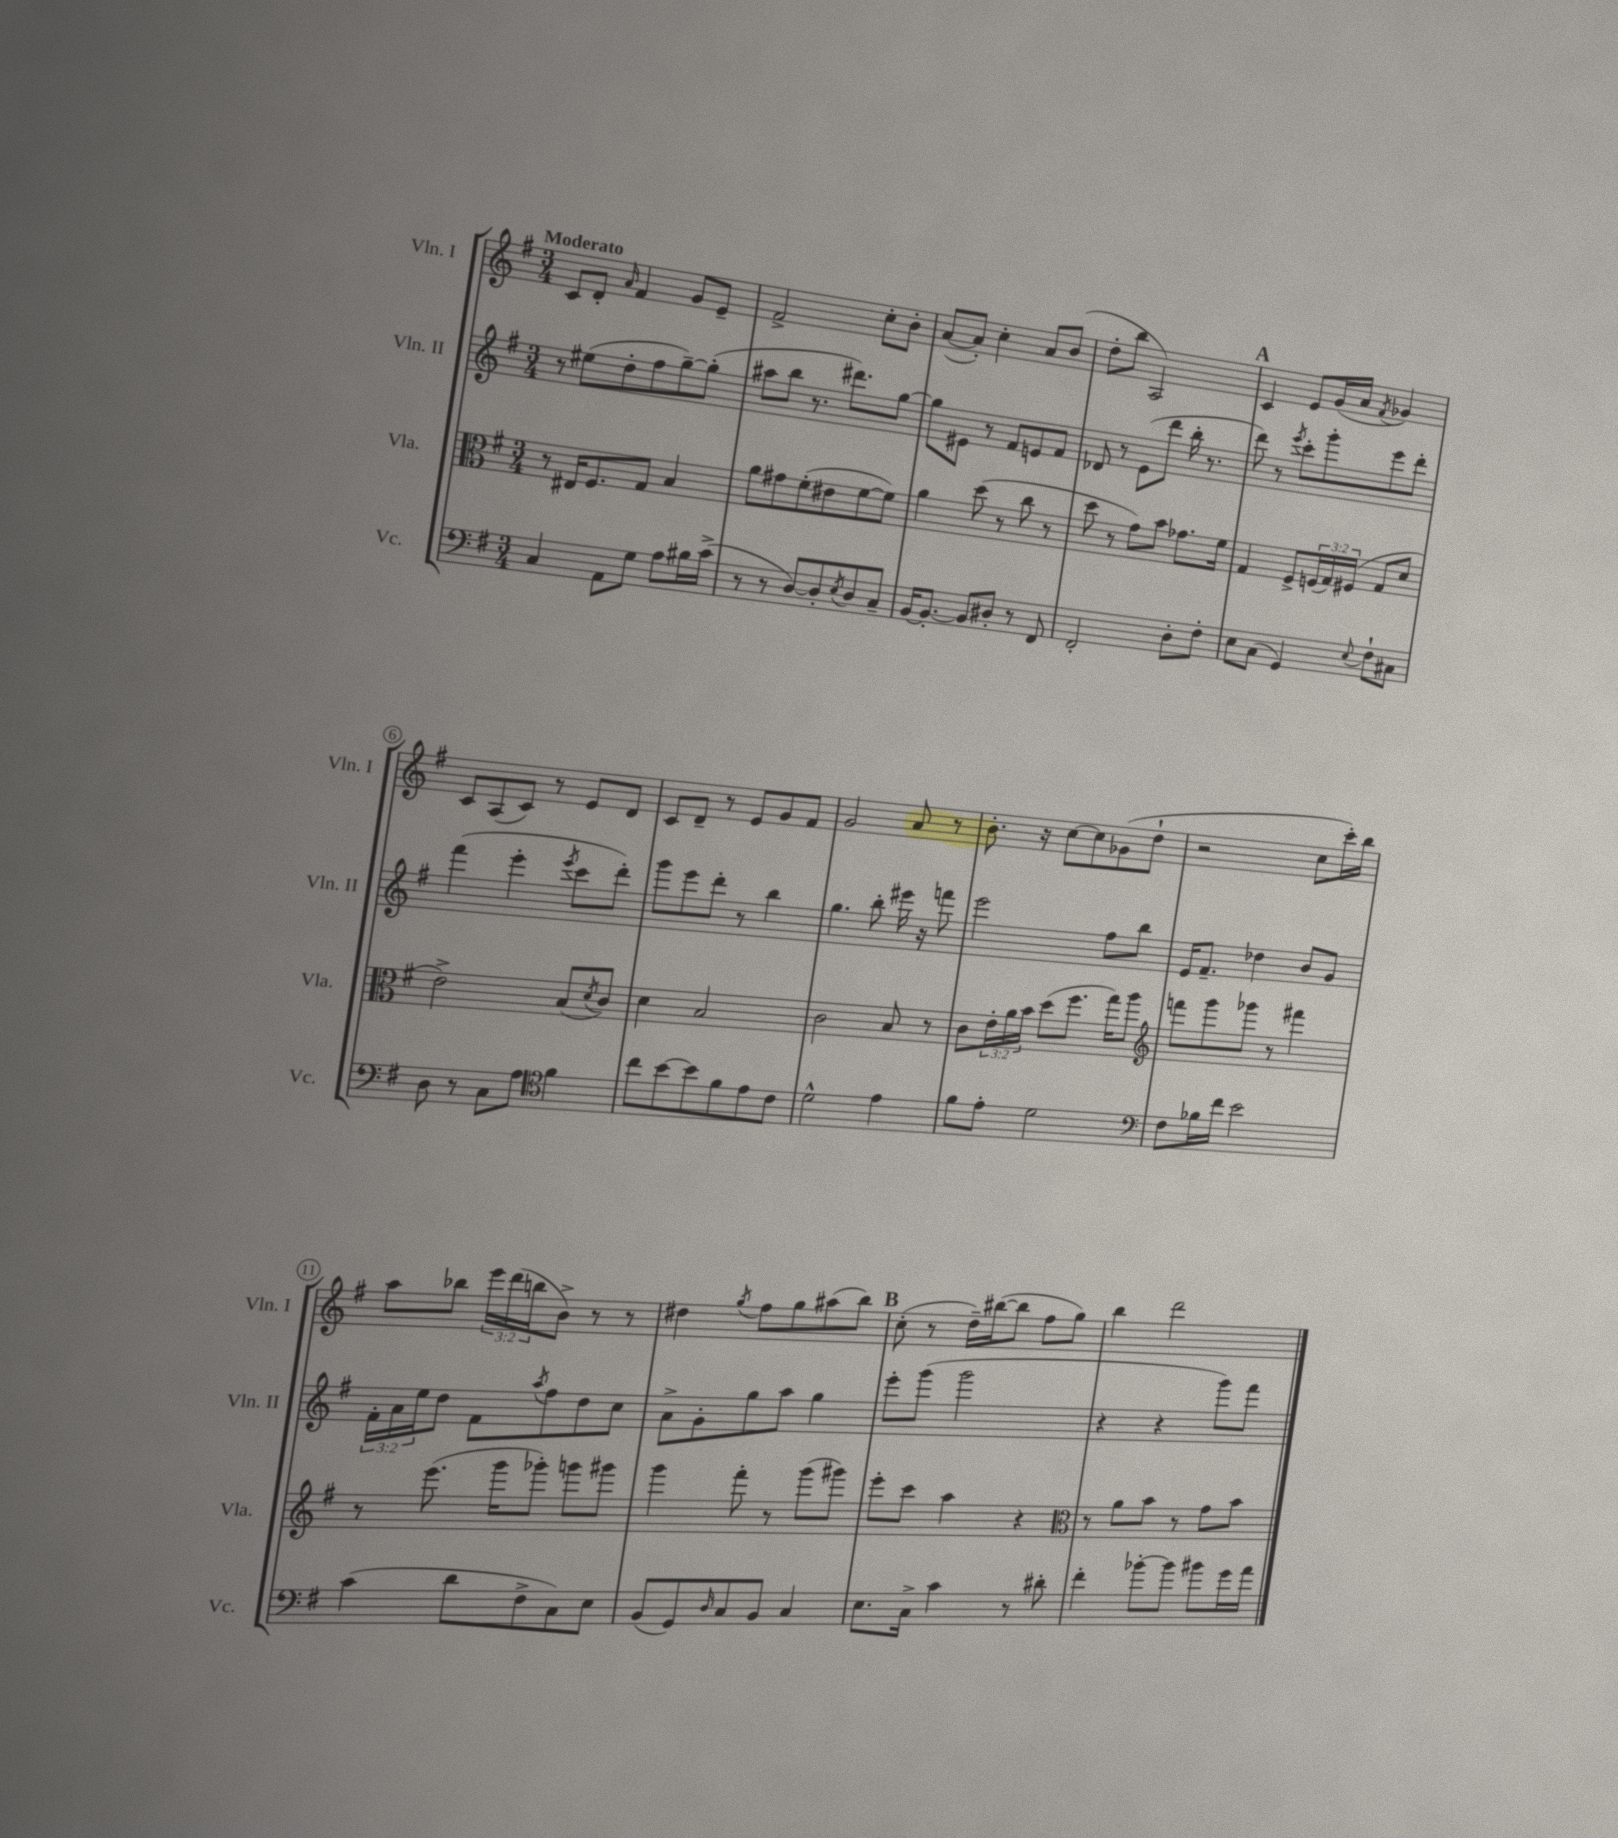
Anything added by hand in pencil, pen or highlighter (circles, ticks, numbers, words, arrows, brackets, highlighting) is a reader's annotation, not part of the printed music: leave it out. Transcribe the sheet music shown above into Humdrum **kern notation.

**kern	**kern	**kern	**kern
*staff4	*staff3	*staff2	*staff1
*clefF4	*clefC3	*clefG2	*clefG2
*k[f#]	*k[f#]	*k[f#]	*k[f#]
*M3/4	*M3/4	*M3/4	*M3/4
4C	8r	8r	8c
.	16E#	(8ee#	8d'
.	8.F#	.	.
.	.	.	16qqa
8AA	.	8dd'	4f#
8G	8G	8ff#	.
8A	4B	[8gg~)	8g
16B#	.	(8gg']	8e~
(16c^	.	.	.
=	=	=	=
8r	8a	8aa#	2f#^
8r	8g#	8bb	.
[8D)	(8f#'	8.r	.
8D']	8e#	.	.
.	.	8.ddd#)	.
8qE	.	.	.
8D	[8f#	.	8cc'
8C~	8f#])	[8gg	8b'
=	=	=	=
[16BB	4a	8gg]	([8a
8.BB'_	.	.	.
.	.	8e#	8a'])
8BB]	(8dd	8r	4cc'
8D#'	8r	8f#	.
8r	8cc	8e	8a
8FF#	8r	8f#	(8b
=	=	=	=
2FF#'	8dd	8d-	8dd'
.	8r	8r	8bb
.	8g)	(8e	2A)
.	8b	8ddd	.
8D'	8.g-	16bb'	.
.	.	8.r	.
8F#'	.	.	.
.	16f#	.	.
=	=	=	=
8E	4G	8ddd)	4c
(8C	.	8r	.
.	.	8qeee	.
4GG)	8F#^	8ccc'	8e
.	(24F	8ggg'	(16g
.	24G)	.	.
.	.	.	16a
.	(24F#	.	.
8qqE	.	.	8qf#
8F#`	8G	8eee	4g-)
8C#	8d	8ddd'	.
=	=	=	=
8D	2e^)	(4fff#	8c
8r	.	.	(8A
8C	.	4eee'	8c)
8A	.	.	8r
*clefC4	*	*	*
.	.	8qeee	.
4f#	(8B	8ccc	8e
.	8qd	.	.
.	8c)	8ddd')	8d
=	=	=	=
8cc	4d	8ggg	8c
[8b	.	8eee	8d~
8b]	2B	8ddd'	8r
8f#	.	8r	8e
8e	.	4bb	8g
8c	.	.	8f#
=	=	=	=
2d^^	2c	4.gg	2g
.	.	8bb'	.
4e	8B	16eee#	8a
.	.	16r	.
.	8r	8fff	8r
=	=	=	=
8f#	8c	2eee	8.b'
8e'	24e'	.	.
.	24a	.	.
.	.	.	16r
.	24b	.	.
2d	(8dd	.	[8cc
.	8.ff#	.	8cc]
.	.	8ff#	(8g-
.	16gg)	.	.
.	8aa	8bb	8dd`
=	=	=	=
*clefF4	*clefG2	*	*
8F#	8fff	16e	2r
.	.	8.f#~	.
16B-	8ggg	.	.
16f#	.	.	.
2e	8ggg-	4dd-	.
.	8r	.	.
.	4fff#	8b	8cc
.	.	8g	16ccc')
.	.	.	16bb
=	=	=	=
(4c	8r	24f#'	8aa
.	.	24a	.
.	.	24ee	.
.	(8.eee	8dd	8bb-
8d	.	8f#	24eee
.	.	.	(24ddd
.	16ggg	.	.
.	.	.	24bb
.	.	8qaa	.
8F#^	8ggg-')	8ff#	8b^)
8C)	8ggg	8dd	8r
8E	8ggg#	8cc	8r
=	=	=	=
(8BB	4ggg	8a^	4dd#
8GG)	.	8g'	.
16qqD	.	.	8qgg
8C	8fff#'	8gg	8ff#
8BB	8r	8aa	8gg
4C	(8ggg	4gg	(8aa#
.	8ggg#)	.	8bb)
=	=	=	=
8.E	8eee'	8eee'	(8cc'
.	8ccc	(8ggg	8r
16C^	.	.	.
4c	4aa	2ggg	16dd~)
.	.	.	([16bb#
.	.	.	8bb#]
8r	4r	.	8ff#
8d#'	.	.	8gg)
=	=	=	=
*	*clefC3	*	*
4f#'	8r	4r	4bb
.	8a	.	.
[8b-'	8b	4r	2ddd
8b-]	8r	.	.
8b#	8g	8ggg)	.
16g	8b	8fff#	.
16a	.	.	.
==	==	==	==
*-	*-	*-	*-
